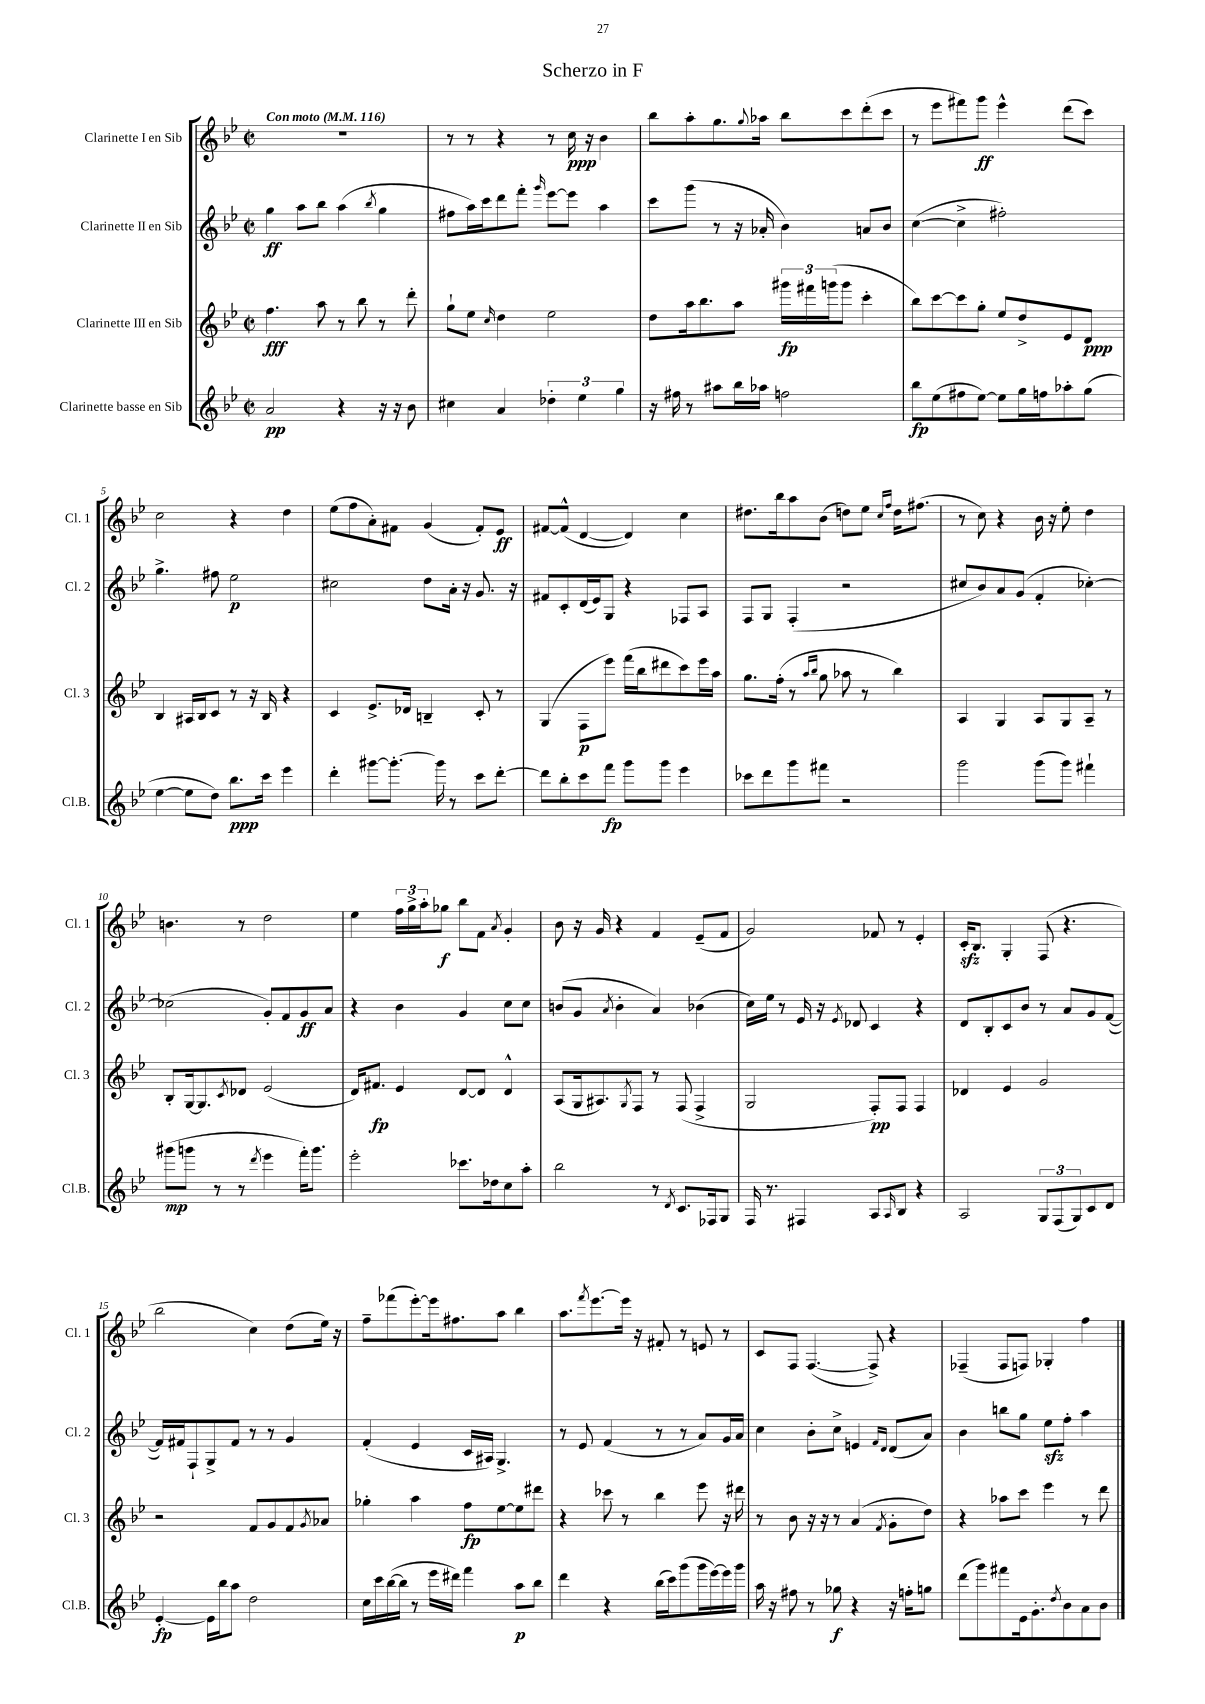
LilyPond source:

\header { title = "Scherzo in F" }
<<
\new StaffGroup <<
\new Staff = "s0" \with { instrumentName = "Clarinette I en Sib" shortInstrumentName = "Cl. 1" } {
    \clef treble \key bes \major \defaultTimeSignature \time 2/2 \tempo "Con moto" 4 = 116
    R1 |
    r8 r8 r4 r8 c''16\ppp r16 bes'4 |
    bes''8 a''8-. g''8. \appoggiatura { g''8 } aes''16 bes''8 c'''8 d'''8-.( c'''8 |
    r8 ees'''8 fis'''8) g'''8\ff ees'''4-^ d'''8( c'''8) |
    c''2 r4 d''4 |
    ees''8( f''8 a'8-.) fis'8 g'4( fis'8-.) ees'8\ff |
    fis'8~ fis'8-^( d'4~ d'4) c''4 |
    dis''8. bes''16 a''8 bes'8( d''8) ees''8 \grace { c''16 f''16 } d''16 fis''8.( |
    r8 c''8) r4 bes'16 r16 ees''8-. d''4 |
    b'4. r8 d''2 |
    ees''4 \tuplet 3/2 { f''16 g''16-> a''16-. } ges''8\f bes''8 f'8 \acciaccatura { a'8 } g'4-. |
    bes'8 r16 g'16 r4 f'4 ees'8--( f'8 |
    g'2) fes'8 r8 ees'4-. |
    c'16-.\sfz bes8. g4-. f8( r4. |
    bes''2 c''4) d''8( ees''16) r16 |
    f''8-- fes'''8( ees'''8~-.) ees'''16 fis''8. a''8 bes''4 |
    a''8. \acciaccatura { f'''8 } ees'''8.~ ees'''16 r16 fis'8-. r8 e'8 r8 |
    c'8 f8 f4.~( f8->) r4 |
    fes4--( fes8 f8) ges4-. f''4 \bar "|." |
}
\new Staff = "s1" \with { instrumentName = "Clarinette II en Sib" shortInstrumentName = "Cl. 2" } {
    \clef treble \key bes \major \defaultTimeSignature \time 2/2
    g''4\ff a''8 bes''8 a''4( \acciaccatura { bes''8 } g''4 |
    fis''8 a''16) c'''16 d'''8 f'''8-. \grace { g'''16 } ees'''8~ ees'''8 a''4 |
    c'''8 g'''8( r8 r16 aes'16-. bes'4) a'8 bes'8 |
    c''4~( c''4-> fis''2-.) |
    g''4.-> fis''8 ees''2\p |
    cis''2 d''8 a'16-. r16 g'8. r16 |
    fis'8 c'8-. d'16( ees'16) g8 r4 fes8 a8 |
    f8 g8 f4-.( r2 |
    cis''8 bes'8) a'8 g'8( f'4-. ces''4~-.) |
    ces''2( g'8-.) f'8 g'8\ff a'8 |
    r4 bes'4 g'4 c''8 c''8 |
    b'8( g'8 \acciaccatura { a'8 } b'4-. a'4) bes'4( |
    c''16) ees''16 r8 ees'16 r16 \acciaccatura { ees'8 } des'8 c'4 r4 |
    d'8 bes8-. c'8 bes'8 r8 a'8 g'8 f'8~( |
    f'16) fis'16 f8-! g8-> fis'8 r8 r8 g'4 |
    f'4-.( ees'4 c'16 ais16) g4.-> |
    r8 ees'8 f'4( r8 r8 a'8) g'16 a'16 |
    c''4 bes'8-. c''8-> e'4 \grace { f'16 d'16 } d'8( a'8) |
    bes'4 b''8 g''8 ees''8\sfz f''8-. a''4 \bar "|." |
}
\new Staff = "s2" \with { instrumentName = "Clarinette III en Sib" shortInstrumentName = "Cl. 3" } {
    \clef treble \key bes \major \defaultTimeSignature \time 2/2
    f''4.\fff a''8 r8 bes''8 r8 d'''8-. |
    g''8-! ees''8 \grace { c''16 } d''4 ees''2 |
    d''8 a''16 bes''8. a''8 \tuplet 3/2 { gis'''16\fp fis'''16 g'''16( } g'''8 c'''4-. |
    bes''8) c'''8~ c'''8 g''8-. ees''8 d''8-> ees'8 d'8\ppp |
    bes4 ais16 bes16 c'8 r8 r16 bes16 r4 |
    c'4 ees'8.-> des'16 b4-- c'8-. r8 |
    g4( f8\p ees'''8) f'''16( bes''16 dis'''8 c'''8) ees'''16 a''16 |
    g''8. f''16-.( r8 \grace { a''16 bes''16 } g''8 aes''8 r8 bes''4) |
    a4 g4 a8 g8 a8-- r8 |
    bes8-. g16~ g8. \acciaccatura { c'8 } des'8 ees'2( |
    d'16) fis'8.\fp ees'4 d'8~ d'8 d'4-^ |
    a8( g16 ais8.) \acciaccatura { g8 } f8 r8 f8( f4-> |
    g2 f8-.\pp) f8 f4 |
    des'4 ees'4 g'2 |
    r2 f'8 g'8 f'8 \acciaccatura { g'8 } aes'8 |
    ges''4-. a''4 f''8\fp ees''8~ ees''8 dis'''8 |
    r4 ces'''8 r8 bes''4 ees'''8 r16 dis'''16 |
    r8 bes'8 r16 r16 r8 a'4( \acciaccatura { f'8 } g'8-. d''8) |
    r4 aes''8 c'''8 ees'''4 r8 d'''8 \bar "|." |
}
\new Staff = "s3" \with { instrumentName = "Clarinette basse en Sib" shortInstrumentName = "Cl.B." } {
    \clef treble \key bes \major \defaultTimeSignature \time 2/2
    a'2\pp r4 r16 r16 bes'8 |
    cis''4 a'4 \tuplet 3/2 { des''4-. ees''4 g''4 } |
    r16 fis''16 r8 ais''8 bes''16 aes''16 f''2 |
    bes''8\fp ees''8( fis''8 ees''8~) ees''8 g''16 f''16 aes''8-. g''8( |
    ees''4~ ees''8 d''8) bes''8.\ppp c'''16 ees'''4 |
    d'''4-. gis'''8~ gis'''8.~-. gis'''16 r8 c'''8 d'''8~-. |
    d'''8 bes''8-. c'''8 f'''8\fp g'''8 g'''8 ees'''4 |
    ces'''8 d'''8 g'''8 fis'''8 r2 |
    g'''2 g'''8( g'''8) fis'''4-! |
    gis'''8\mp( g'''8 r8 r8 \acciaccatura { d'''8 } ees'''4 f'''16-.) g'''8. |
    ees'''2-. ces'''8. des''16 c''8 a''8-. |
    bes''2 r8 \acciaccatura { d'8 } c'8. fes16 g8 |
    f16 r8. fis4 a8 \grace { a16 } bes8 r4 |
    a2 \tuplet 3/2 { g8 f8( g8) } c'8 d'8 |
    ees'4~-.\fp ees'16 bes''16 a''8 d''2 |
    c''16 c'''16 bes''16~( bes''16 r8 ees'''16 dis'''16) f'''4 a''8\p bes''8 |
    d'''4 r4 bes''16( c'''16) g'''8( g'''16 ees'''16~) ees'''16 g'''16 |
    a''16 r16 fis''8 r8 ges''8\f r4 r16 f''16-. g''8 |
    d'''8( g'''8) fis'''8 ees'16 g'8.-. \acciaccatura { d''8 } bes'8 a'8 bes'8 \bar "|." |
}
>>
>>
